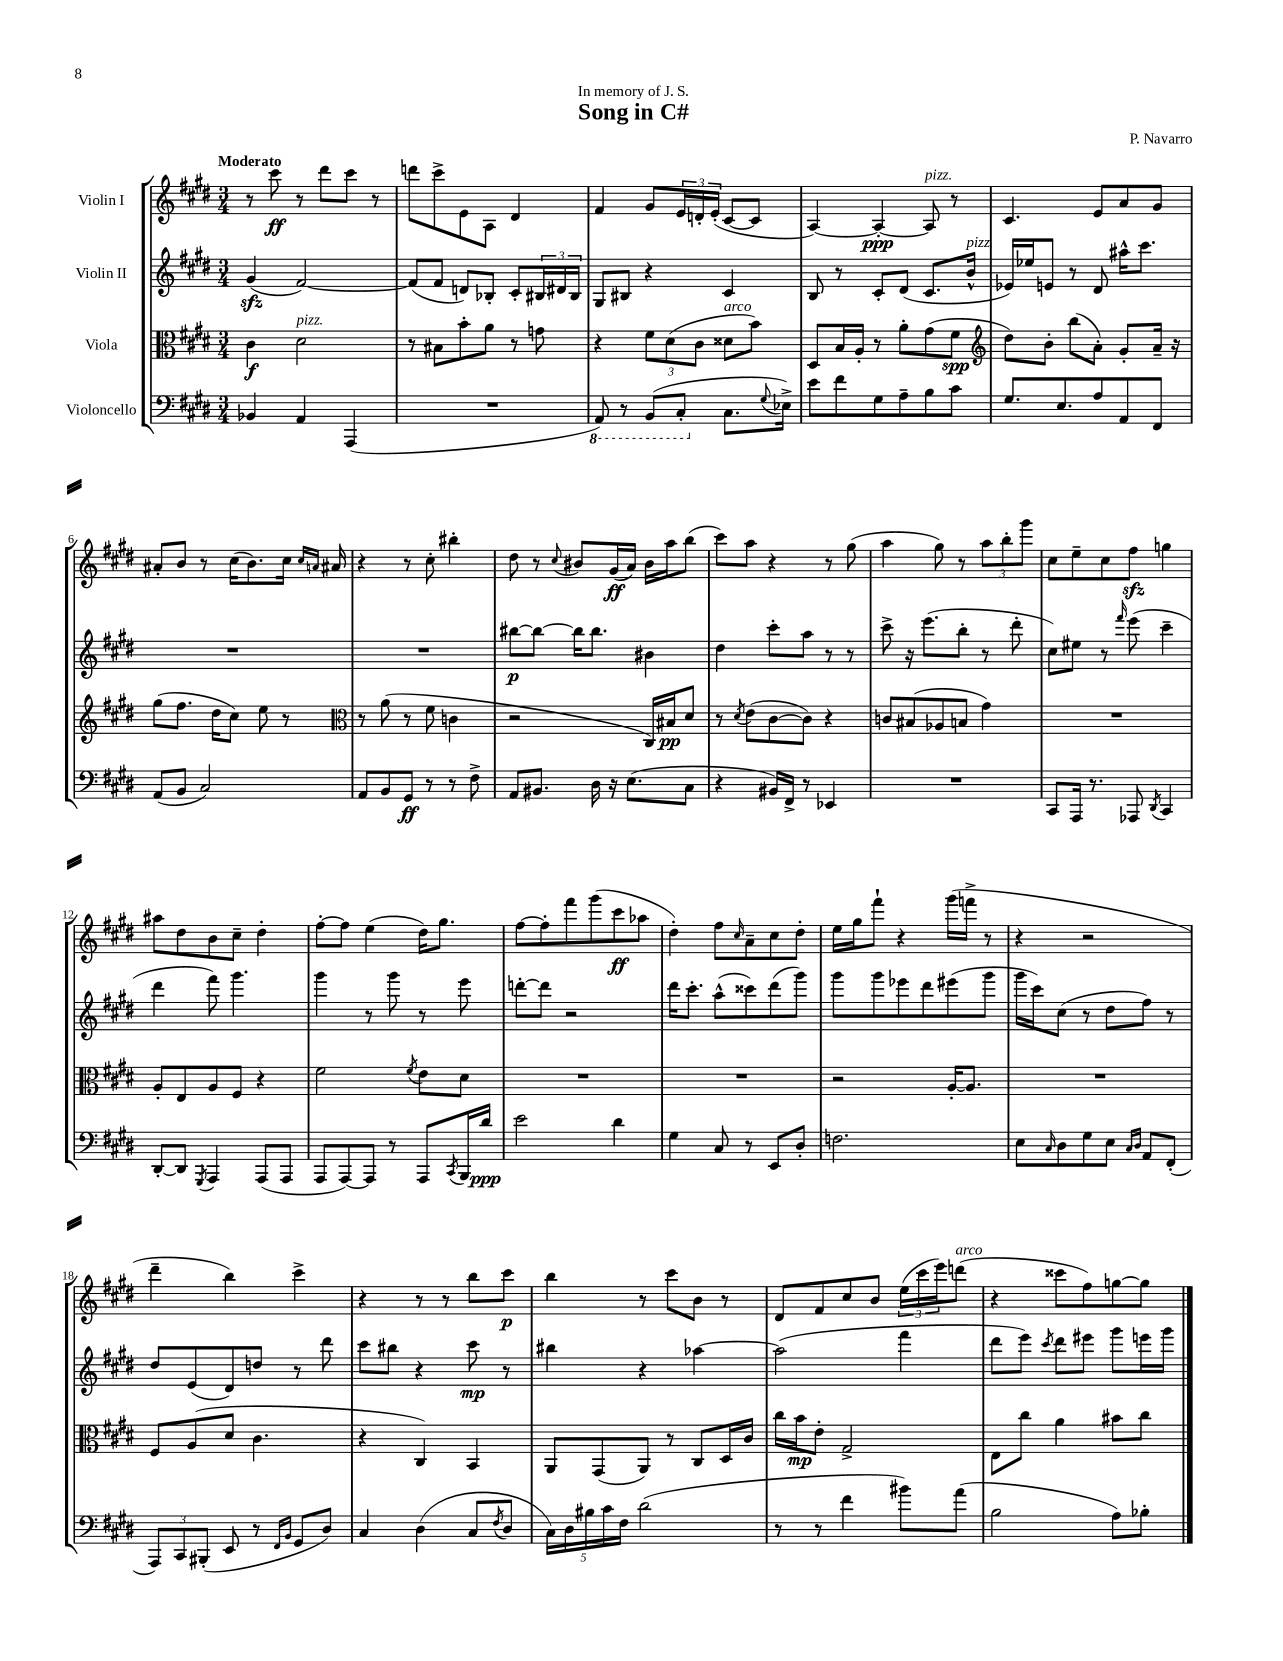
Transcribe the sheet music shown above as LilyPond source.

\header { title = "Song in C#" composer = "P. Navarro" dedication = "In memory of J. S." }
<<
\new StaffGroup <<
\new Staff = "s0" \with { instrumentName = "Violin I" } {
    \clef treble \key e \major \numericTimeSignature \time 3/4 \tempo "Moderato"
    r8 cis'''8\ff r8 dis'''8 cis'''8 r8 |
    d'''8 cis'''8-> e'8 a8 dis'4 |
    fis'4 gis'8 \tuplet 3/2 { e'16 d'16-. e'16-.( } cis'8~ cis'8 |
    a4~) a4~-.\ppp a8^\markup { \italic "pizz." } r8 |
    cis'4. e'8 a'8 gis'8 |
    ais'8-. b'8 r8 cis''16( b'8.) cis''16 \grace { cis''16 a'16 } ais'16 |
    r4 r8 cis''8-. bis''4-. |
    dis''8 r8 \appoggiatura { cis''8 } bis'8 gis'16\ff( a'16) bis'16 a''16 b''8( |
    cis'''8) a''8 r4 r8 gis''8( |
    a''4 gis''8) r8 \tuplet 3/2 { a''8 b''8-. gis'''8 } |
    cis''8 e''8-- cis''8 fis''8\sfz g''4 |
    ais''8 dis''8 b'8 cis''8-- dis''4-. |
    fis''8~-. fis''8 e''4( dis''16) gis''8. |
    fis''8~ fis''8-. fis'''8 gis'''8( cis'''8\ff aes''8 |
    dis''4-.) fis''8 \grace { cis''16 } a'8-- cis''8 dis''8-. |
    e''16 gis''16 fis'''8-! r4 gis'''16( f'''16-> r8 |
    r4 r2 |
    dis'''4-- b''4) cis'''4-> |
    r4 r8 r8 b''8 cis'''8\p |
    b''4 r8 cis'''8 b'8 r8 |
    dis'8 fis'8 cis''8 b'8 \tuplet 3/2 { e''16( cis'''16 e'''16) } d'''8^\markup { \italic "arco" }( |
    r4 cisis'''8 fis''8) g''8~ g''8 \bar "|." |
}
\new Staff = "s1" \with { instrumentName = "Violin II" } {
    \clef treble \key e \major \numericTimeSignature \time 3/4
    gis'4\sfz( fis'2~) |
    fis'8( fis'8 d'8) bes8-. cis'8-. \tuplet 3/2 { bis16 dis'16 bis16 } |
    gis8 bis8 r4 cis'4 |
    b8 r8 cis'8-. dis'8( cis'8. b'16-^^\markup { \italic "pizz." } |
    ees'16) ees''16 e'8 r8 dis'8 ais''16-^ cis'''8. |
    R2. |
    R2. |
    bis''8~\p bis''8~ bis''16 bis''8. bis'4 |
    dis''4 cis'''8-. a''8 r8 r8 |
    cis'''8-> r16 e'''8.( b''8-. r8 dis'''8-. |
    cis''8) eis''8 r8 \grace { fis'''16 } e'''8( cis'''4-- |
    dis'''4 fis'''8) gis'''4. |
    gis'''4 r8 gis'''8 r8 e'''8 |
    d'''8~-. d'''8 r2 |
    dis'''16 cis'''8.-. a''8-^( cisis'''8) dis'''8( gis'''8) |
    gis'''8 gis'''8 ees'''8 dis'''8 eis'''8( gis'''8 |
    gis'''16 cis'''16) cis''8( r8 dis''8 fis''8) r8 |
    dis''8 e'8( dis'8) d''8 r8 dis'''8 |
    cis'''8 bis''8 r4 cis'''8\mp r8 |
    bis''4 r4 aes''4~ |
    aes''2( fis'''4 |
    dis'''8 e'''8) \acciaccatura { cis'''8 } dis'''8 eis'''8 gis'''8 e'''16 gis'''16 \bar "|." |
}
\new Staff = "s2" \with { instrumentName = "Viola" } {
    \clef alto \key e \major \numericTimeSignature \time 3/4
    cis'4\f dis'2^\markup { \italic "pizz." } |
    r8 bis8 b'8-. a'8 r8 g'8 |
    r4 \tuplet 3/2 { fis'8 dis'8( cis'8 } disis'8^\markup { \italic "arco" } b'8) |
    dis8 b16 a16-. r8 a'8-. gis'8( fis'8\spp |
    \clef treble dis''8) b'8-. b''8( a'8-.) gis'8-. a'16-- r16 |
    gis''8( fis''8. dis''16 cis''8) e''8 r8 |
    \clef alto r8 a'8( r8 fis'8 c'4 |
    r2 cis16) bis16\pp dis'8 |
    r8 \acciaccatura { dis'8 } e'8( cis'8~ cis'8) r4 |
    c'8 bis8( aes8 b8 gis'4) |
    R2. |
    a8-. e8 a8 fis8 r4 |
    fis'2 \acciaccatura { fis'8 } e'8 dis'8 |
    R2. |
    R2. |
    r2 a16~-. a8. |
    R2. |
    fis8 a8( dis'8 cis'4. |
    r4 cis4) b,4 |
    a,8 gis,8( a,8) r8 cis8 dis16 cis'16 |
    cis''16 b'16\mp e'8-. gis2-> |
    e8 cis''8 a'4 bis'8 cis''8 \bar "|." |
}
\new Staff = "s3" \with { instrumentName = "Violoncello" } {
    \clef bass \key e \major \numericTimeSignature \time 3/4
    bes,4 a,4 a,,4( |
    R2. |
    \ottava #-1 a,,8) r8 b,,8( cis,8-. \ottava #0 cis8. \appoggiatura { gis8 } ees16->) |
    e'8 fis'8 gis8 a8-- b8 cis'8 |
    gis8. e8. a8 a,8 fis,8 |
    a,8( b,8 cis2) |
    a,8 b,8 gis,8\ff r8 r8 fis8-> |
    a,8 bis,8. dis16 r16 e8.( cis8 |
    r4 bis,16) fis,16-> r8 ees,4 |
    R2. |
    cis,8 a,,16 r8. aes,,8 \acciaccatura { dis,8 } cis,4 |
    dis,8~-. dis,8 \acciaccatura { gis,,8 } a,,4 a,,8( a,,8 |
    a,,8 a,,8~) a,,8 r8 a,,8 \acciaccatura { cis,8 } b,,16 dis'16\ppp |
    e'2 dis'4 |
    gis4 cis8 r8 e,8 dis8-. |
    f2. |
    e8 \grace { cis16 } dis8 gis8 e8 \grace { cis16 dis16 } a,8 fis,8-.( |
    \tuplet 3/2 { a,,8) cis,8 bis,,8-.( } e,8 r8 \grace { fis,16 b,16 } gis,8 dis8) |
    cis4 dis4( cis8 \acciaccatura { fis8 } dis8 |
    \tuplet 5/4 { cis16) dis16 bis16 cis'16 fis16 } dis'2( |
    r8 r8 fis'4 bis'8) a'8( |
    b2 a8) bes8-. \bar "|." |
}
>>
>>
